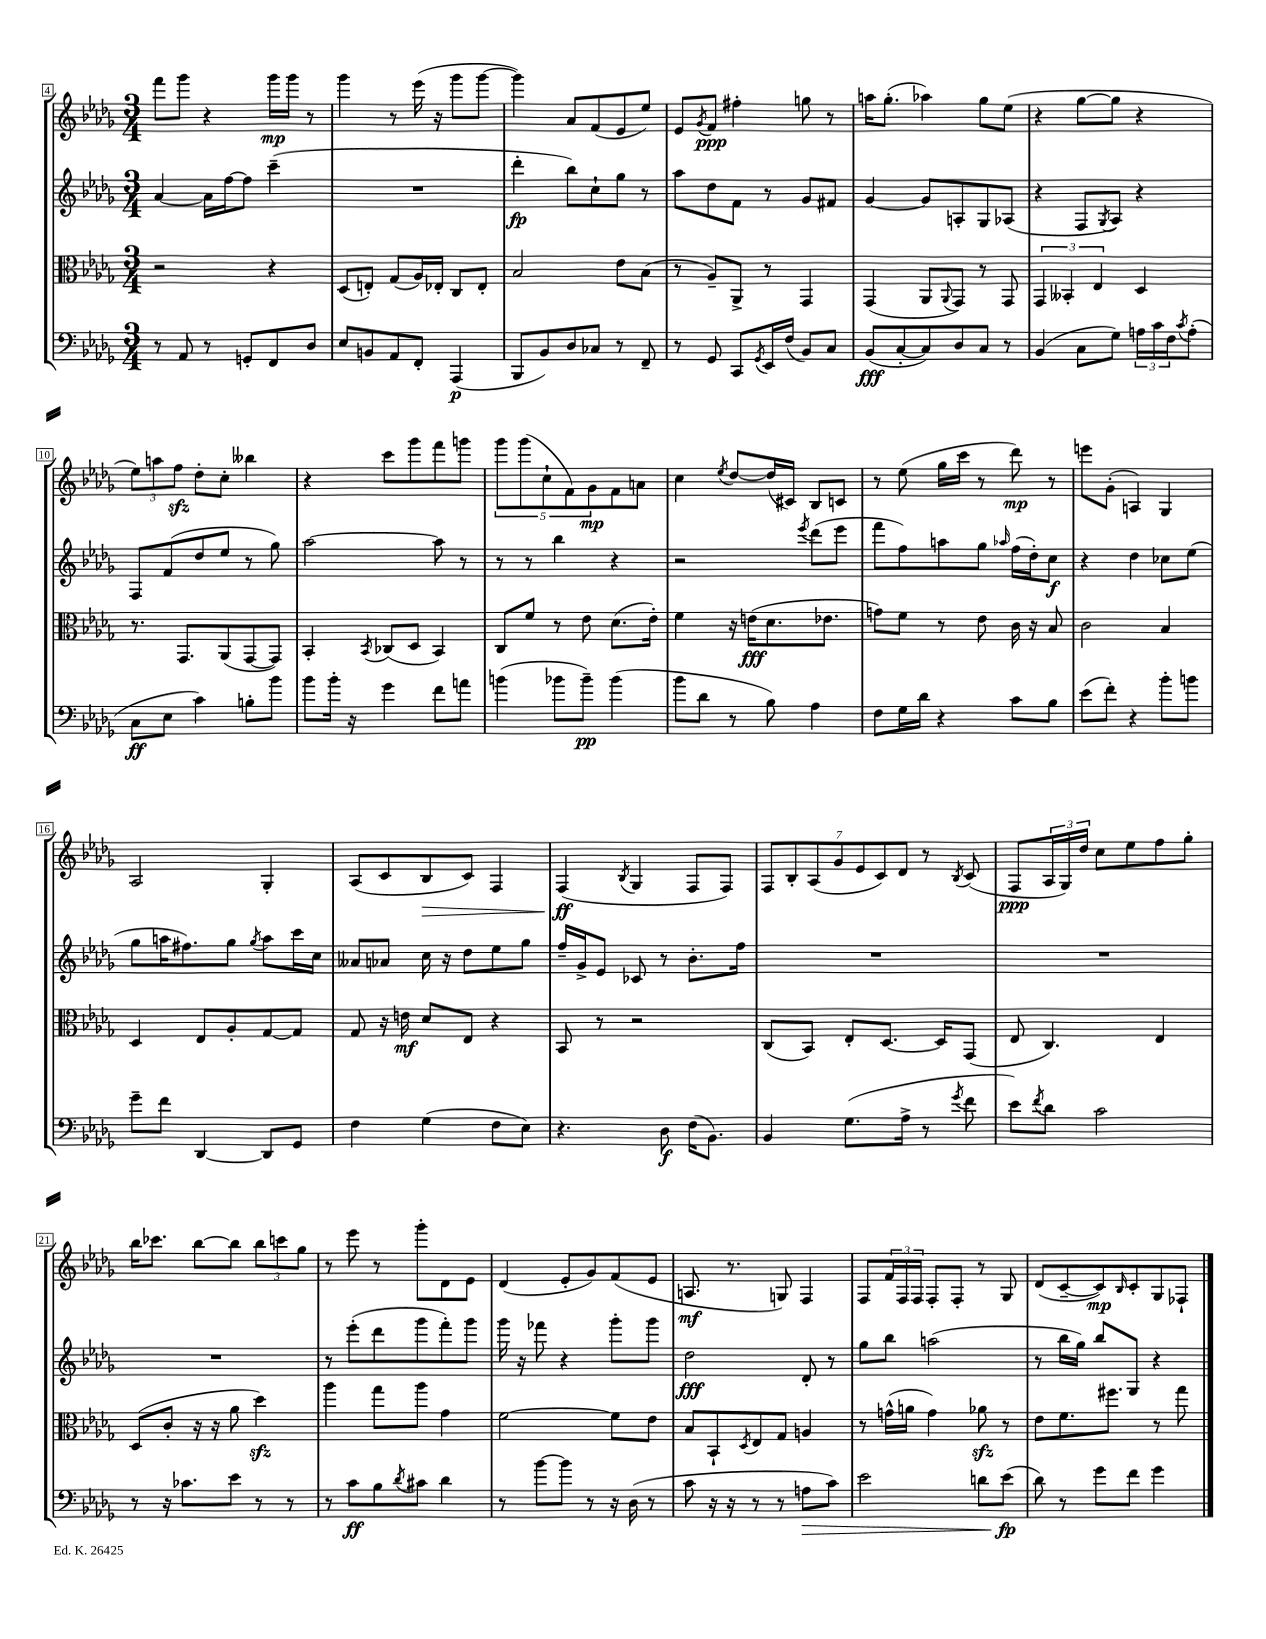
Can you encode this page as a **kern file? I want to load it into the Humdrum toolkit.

**kern	**dynam	**kern	**dynam	**kern	**dynam	**kern	**dynam
*part4	*part4	*part3	*part3	*part2	*part2	*part1	*part1
*staff4	*staff4	*staff3	*staff3	*staff2	*staff2	*staff1	*staff1
*clefF4	*	*clefC3	*	*clefG2	*	*clefG2	*
*k[b-e-a-d-g-]	*	*k[b-e-a-d-g-]	*	*k[b-e-a-d-g-]	*	*k[b-e-a-d-g-]	*
*M3/4	*	*M3/4	*	*M3/4	*	*M3/4	*
=4	=4	=4	=4	=4	=4	=4	=4
8r	.	2r	.	[4a-/	.	8fff\L	.
8AA-/	.	.	.	.	.	8ggg-\J	.
8r	.	.	.	16a-\LL]	.	4r	.
.	.	.	.	[16ff\J	.	.	.
8GGn'/L	.	.	.	8ff\J]	.	.	.
8FF/	.	4r	.	(4ccc~\	.	16ggg-\LL	mp
.	.	.	.	.	.	16ggg-\JJ	.
8D-/J	.	.	.	.	.	8r	.
=5	=5	=5	=5	=5	=5	=5	=5
8E-/L	.	(8D-/L	.	2.r	.	4ggg-\	.
8BBn/	.	8En'/J)	.	.	.	.	.
8AA-/	.	(8G-/L	.	.	.	8r	.
8FF'/J	.	16A-/L)	.	.	.	(16eee-\	.
.	.	16E-X'/JJ	.	.	.	16r	.
(4AAA-/	p	8C/L	.	.	.	8ggg-\L	.
.	.	8E-'/J	.	.	.	[8ggg-\J	.
=6	=6	=6	=6	=6	=6	=6	=6
8BBB-/L	.	2B-/	.	4ddd-'\	fp	4ggg-\])	.
8BB-/)	.	.	.	.	.	.	.
8D-/	.	.	.	8bb-\L)	.	8a-/L	.
8C-X/J	.	.	.	8cc`\	.	(8f/	.
8r	.	8e-\L	.	8gg-\J	.	8e-/	.
8FF~/	.	(8B-\J	.	8r	.	8ee-/J)	.
=7	=7	=7	=7	=7	=7	=7	=7
8r	.	8r	.	8aa-\L	.	8e-/L	.
.	.	.	.	.	.	8qg-/	.
8GG-/	.	8A-~/L)	.	8dd-\	.	8f/J	ppp
8CC/L	.	8AA-^/J	.	8f\J	.	4ff#X'\	.
8qGG-/	.	.	.	.	.	.	.
16EE-/L	.	8r	.	8r	.	.	.
(16F/JJ	.	.	.	.	.	.	.
8BB-/L)	.	4GG-/	.	8g-/L	.	8ggn\	.
8C/J	.	.	.	8f#X/J	.	8r	.
=8	=8	=8	=8	=8	=8	=8	=8
(8BB-/L	fff	(4GG-/	.	[4g-/	.	16aan\KL	.
.	.	.	.	.	.	(8.gg-'\J	.
[8C'/	.	.	.	.	.	.	.
8C/])	.	8AA-/L	.	8g-/L]	.	4aa-X\)	.
.	.	8qqAA-/	.	.	.	.	.
8D-/	.	8GG-/J)	.	8An'/	.	.	.
8C/J	.	8r	.	8G-/	.	8gg-\L	.
8r	.	8GG-/	.	(8A-X/J	.	(8ee-\J	.
=9	=9	=9	=9	=9	=9	=9	=9
(4BB-/	.	6GG-/	.	4r	.	4r	.
.	.	6BB--X'/	.	.	.	.	.
8C\L	.	.	.	8F/L	.	[8gg-\L	.
.	.	6E-/	.	.	.	.	.
.	.	.	.	8qG-/	.	.	.
8G-\J)	.	.	.	8A-/J)	.	8gg-\J]	.
24An\LL	.	4D-/	.	4r	.	4r	.
24c\	.	.	.	.	.	.	.
24F\J	.	.	.	.	.	.	.
8qc/	.	.	.	.	.	.	.
(8A'\J	.	.	.	.	.	.	.
!!LO:LB:g=z
=10	=10	=10	=10	=10	=10	=10	=10
8C\L	ff	8.r	.	8F/L	.	12ee-\L)	.
.	.	.	.	.	.	12aan\	.
8E-\J	.	.	.	(8f/	.	.	.
.	.	.	.	.	.	12ffzz\J	.
.	.	8.GG-/L	.	.	.	.	.
4c\)	.	.	.	8dd-/	.	8dd-'\L	.
.	.	(8AA-/	.	8ee-/J	.	8cc'\J	.
8Bn'\L	.	[8GG-/	.	8r	.	4bb--X\	.
8b-\J	.	8GG-/J])	.	8gg-\)	.	.	.
=11	=11	=11	=11	=11	=11	=11	=11
8b-\L	.	4BB-'/	.	[2aa-\	.	4r	.
16b-'\Jk	.	.	.	.	.	.	.
16r	.	.	.	.	.	.	.
.	.	8qBB-/	.	.	.	.	.
4g-\	.	(8C-X/L	.	.	.	8ccc\L	.
.	.	8D-/J	.	.	.	8ggg-\	.
8f\L	.	4BB-/)	.	8aa-\]	.	8fff\	.
8an\J	.	.	.	8r	.	8gggn\J	.
=12	=12	=12	=12	=12	=12	=12	=12
(4bn\	.	8C/L	.	8r	.	10ggg-\L	.
.	.	.	.	.	.	(10ggg-\	.
.	.	8f/J	.	8r	.	.	.
.	.	.	.	.	.	10cc`\	.
8b-X\L	.	8r	.	4bb-\	.	.	.
.	.	.	.	.	.	10f\)	.
8b-~\J)	pp	8e-\	.	.	.	.	.
.	.	.	.	.	.	10g-\	mp
(4b-\	.	(8.d-\L	.	4r	.	8f\	.
.	.	.	.	.	.	8an\J	.
.	.	16e-'\Jk)	.	.	.	.	.
=13	=13	=13	=13	=13	=13	=13	=13
8b-\L	.	4f\	.	2r	.	4cc\	.
8d-\J	.	.	.	.	.	.	.
.	.	.	.	.	.	8qee-/	.
8r	.	16r	.	.	.	[8dd-/L	.
.	.	(16en\KL	fff	.	.	.	.
8B-\)	.	8.d-\	.	.	.	(16dd-/L]	.
.	.	.	.	.	.	16c#X/JJ)	.
.	.	.	.	8qeee-/	.	.	.
4A-\	.	.	.	(8ddd-\L	.	8B-/L	.
.	.	8.e-X\J	.	.	.	.	.
.	.	.	.	8eee-\J	.	8cn/J	.
=14	=14	=14	=14	=14	=14	=14	=14
8F\L	.	8gn\L)	.	8fff\L	.	8r	.
16G-\L	.	8f\J	.	8ff\)	.	(8ee-\	.
16d-\JJ	.	.	.	.	.	.	.
4r	.	8r	.	8aan\	.	16gg-\LL	.
.	.	.	.	.	.	16ccc\JJ	.
.	.	8e-\	.	8gg-\J	.	8r	.
.	.	.	.	16qqaa-X/	.	.	.
8c\L	.	16c\	.	(16ff\LL	.	8ddd-\)	mp
.	.	16r	.	16dd-'\J)	.	.	.
8B-\J	.	8B-/	.	8cc\J	f	8r	.
=15	=15	=15	=15	=15	=15	=15	=15
(8e-\L	.	2c\	.	4r	.	8eeen\L	.
8f'\J)	.	.	.	.	.	(8g-'\J	.
4r	.	.	.	4dd-\	.	4An/)	.
8b-'\L	.	4B-/	.	8cc-X\L	.	4G-/	.
8bn\J	.	.	.	(8ee-\J	.	.	.
!!LO:LB:g=z
=16	=16	=16	=16	=16	=16	=16	=16
8g-~\L	.	4D-/	.	8gg-\L	.	2A-/	.
8f\J	.	.	.	16aan\K	.	.	.
.	.	.	.	8.ff#X\)	.	.	.
[4DD-/	.	8E-/L	.	.	.	.	.
.	.	8A-'/	.	8gg-\J	.	.	.
.	.	.	.	8qgg-/	.	.	.
8DD-/L]	.	[8G-/	.	8aa\L	.	4G-'/	.
8GG-/J	.	8G-/J]	.	16ccc\L	.	.	.
.	.	.	.	16cc\JJ	.	.	.
=17	=17	=17	=17	=17	=17	=17	=17
4F\	.	8G-/	.	8a--X/L	.	(8A-/L	.
.	.	16r	.	8a-X/J	.	8c/	.
.	.	16en\	mf	.	.	.	.
!	!	!	!	!	!	!	!LO:HP:b
(4G-\	.	8d-/L	.	16cc\	.	8B-/	>
.	.	.	.	16r	.	.	.
.	.	8E-/J	.	8dd-\L	.	8c/J)	.
8F\L	.	4r	.	8ee-\	.	4F/	.
8E-\J)	.	.	.	8gg-\J	.	.	.
=18	=18	=18	=18	=18	=18	=18	=18
4.r	.	8BB-/	.	16ff~/LL	.	(4F/	ff
.	.	.	.	16g-^/J	.	.	.
.	.	8r	.	8e-/J	.	.	.
.	.	.	.	.	.	8qB-/	.
.	.	2r	.	8c-X/	.	4G-/	]
8D-\	f	.	.	8r	.	.	.
(16F\KL	.	.	.	8.b-'\L	.	8F/L	.
8.BB-\J)	.	.	.	.	.	.	.
.	.	.	.	.	.	8F/J)	.
.	.	.	.	16ff\Jk	.	.	.
=19	=19	=19	=19	=19	=19	=19	=19
4BB-/	.	(8C/L	.	2.r	.	14F/L	.
.	.	.	.	.	.	14B-'/	.
.	.	8BB-/J)	.	.	.	.	.
.	.	.	.	.	.	(14A-/	.
.	.	.	.	.	.	14g-/	.
(8.G-\L	.	8E-'/L	.	.	.	.	.
.	.	.	.	.	.	14e-/	.
.	.	.	.	.	.	14c/)	.
.	.	[8.D-/J	.	.	.	.	.
.	.	.	.	.	.	14d-/J	.
16A-^\Jk	.	.	.	.	.	.	.
8r	.	.	.	.	.	8r	.
.	.	16D-/KL]	.	.	.	.	.
8qg-/	.	.	.	.	.	8qB-/	.
8f\	.	(8GG-/J	.	.	.	(8c/	.
=20	=20	=20	=20	=20	=20	=20	=20
8e-\L)	.	8E-/	.	2.r	.	8F/L	ppp
8qf/	.	.	.	.	.	.	.
8d-\J	.	4.C/)	.	.	.	24A-/L	.
.	.	.	.	.	.	24G-/)	.
.	.	.	.	.	.	24dd-/JJ	.
2c\	.	.	.	.	.	8cc\L	.
.	.	.	.	.	.	8ee-\	.
.	.	4E-/	.	.	.	8ff\	.
.	.	.	.	.	.	8gg-'\J	.
!!LO:LB:g=z
=21	=21	=21	=21	=21	=21	=21	=21
8r	.	(8D-/L	.	2.r	.	16bb-\KL	.
.	.	.	.	.	.	8.ccc-X\J	.
16r	.	8c'/J	.	.	.	.	.
8.c-X\L	.	.	.	.	.	.	.
.	.	16r	.	.	.	[8bb-\L	.
.	.	16r	.	.	.	.	.
8e-\J	.	8a-\	.	.	.	8bb-\J]	.
8r	.	4dd-zz\)	.	.	.	12bb-\L	.
.	.	.	.	.	.	12cccn\	.
8r	.	.	.	.	.	.	.
.	.	.	.	.	.	12gg-\J	.
=22	=22	=22	=22	=22	=22	=22	=22
8r	.	4aa-\	.	8r	.	8r	.
8c\L	ff	.	.	(8eee-'\L	.	8eee-\	.
8B-\	.	8gg-\L	.	8ddd-\	.	8r	.
8qd-/	.	.	.	.	.	.	.
8c#X\J	.	8aa-\J	.	8ggg-\	.	8ggg-'\L	.
4d-\	.	4g-\	.	8fff'\)	.	8d-\	.
.	.	.	.	8ggg-\J	.	8e-\J	.
=23	=23	=23	=23	=23	=23	=23	=23
8r	.	[2f\	.	16ggg-\	.	(4d-/	.
.	.	.	.	16r	.	.	.
[8b-\L	.	.	.	8fff-X\	.	.	.
8b-\J]	.	.	.	4r	.	8e-'/L	.
8r	.	.	.	.	.	8g-/)	.
16r	.	8f\L]	.	8ggg-'\L	.	(8f/	.
(16D-\	.	.	.	.	.	.	.
8r	.	8e-\J	.	8ggg-\J	.	8e-/J	.
=24	=24	=24	=24	=24	=24	=24	=24
8c\	.	8B-/L	.	2dd-\	fff	8.An/	mf
16r	.	8BB-`/	.	.	.	.	.
16r	.	.	.	.	.	8.r	.
.	.	8qD-/	.	.	.	.	.
8r	.	8E-/	.	.	.	.	.
8r	.	8G-/J	.	.	.	8Gn/)	.
!	!LO:HP:b	!	!	!	!	!	!
8An\L	>	4An/	.	8d-'/	.	4F/	.
8c\J)	.	.	.	8r	.	.	.
=25	=25	=25	=25	=25	=25	=25	=25
2e-\	.	8r	.	8gg-\L	.	8F/L	.
.	.	(16gn^^\LL	.	8bb-\J	.	24f/L	.
.	.	.	.	.	.	24F/	.
.	.	16an\JJ	.	.	.	.	.
.	.	.	.	.	.	24F/JJ	.
.	.	4g\)	.	(2aan\	.	8F'/L	.
.	.	.	.	.	.	8F'/J	.
8dn\L	.	8a-Xzz\	.	.	.	8r	.
(8e-\J	fp	8r	.	.	.	8G-/	.
.	]	.	.	.	.	.	.
=26	=26	=26	=26	=26	=26	=26	=26
8d-\)	.	8e-\L	.	8r	.	(8d-/L	.
8r	.	8.f\	.	16bb-\LL	.	[8c~/	.
.	.	.	.	16gg-\JJ)	.	.	.
8g-\L	.	.	.	8bb-/L	.	8c/])	mp
.	.	8.ff#X\J	.	.	.	.	.
.	.	.	.	.	.	16qqB-/	.
8f\J	.	.	.	8G-/J	.	8c'/	.
4g-\	.	8r	.	4r	.	8G-/	.
.	.	8gg-\	.	.	.	8F-X`/J	.
==	==	==	==	==	==	==	==
*-	*-	*-	*-	*-	*-	*-	*-
